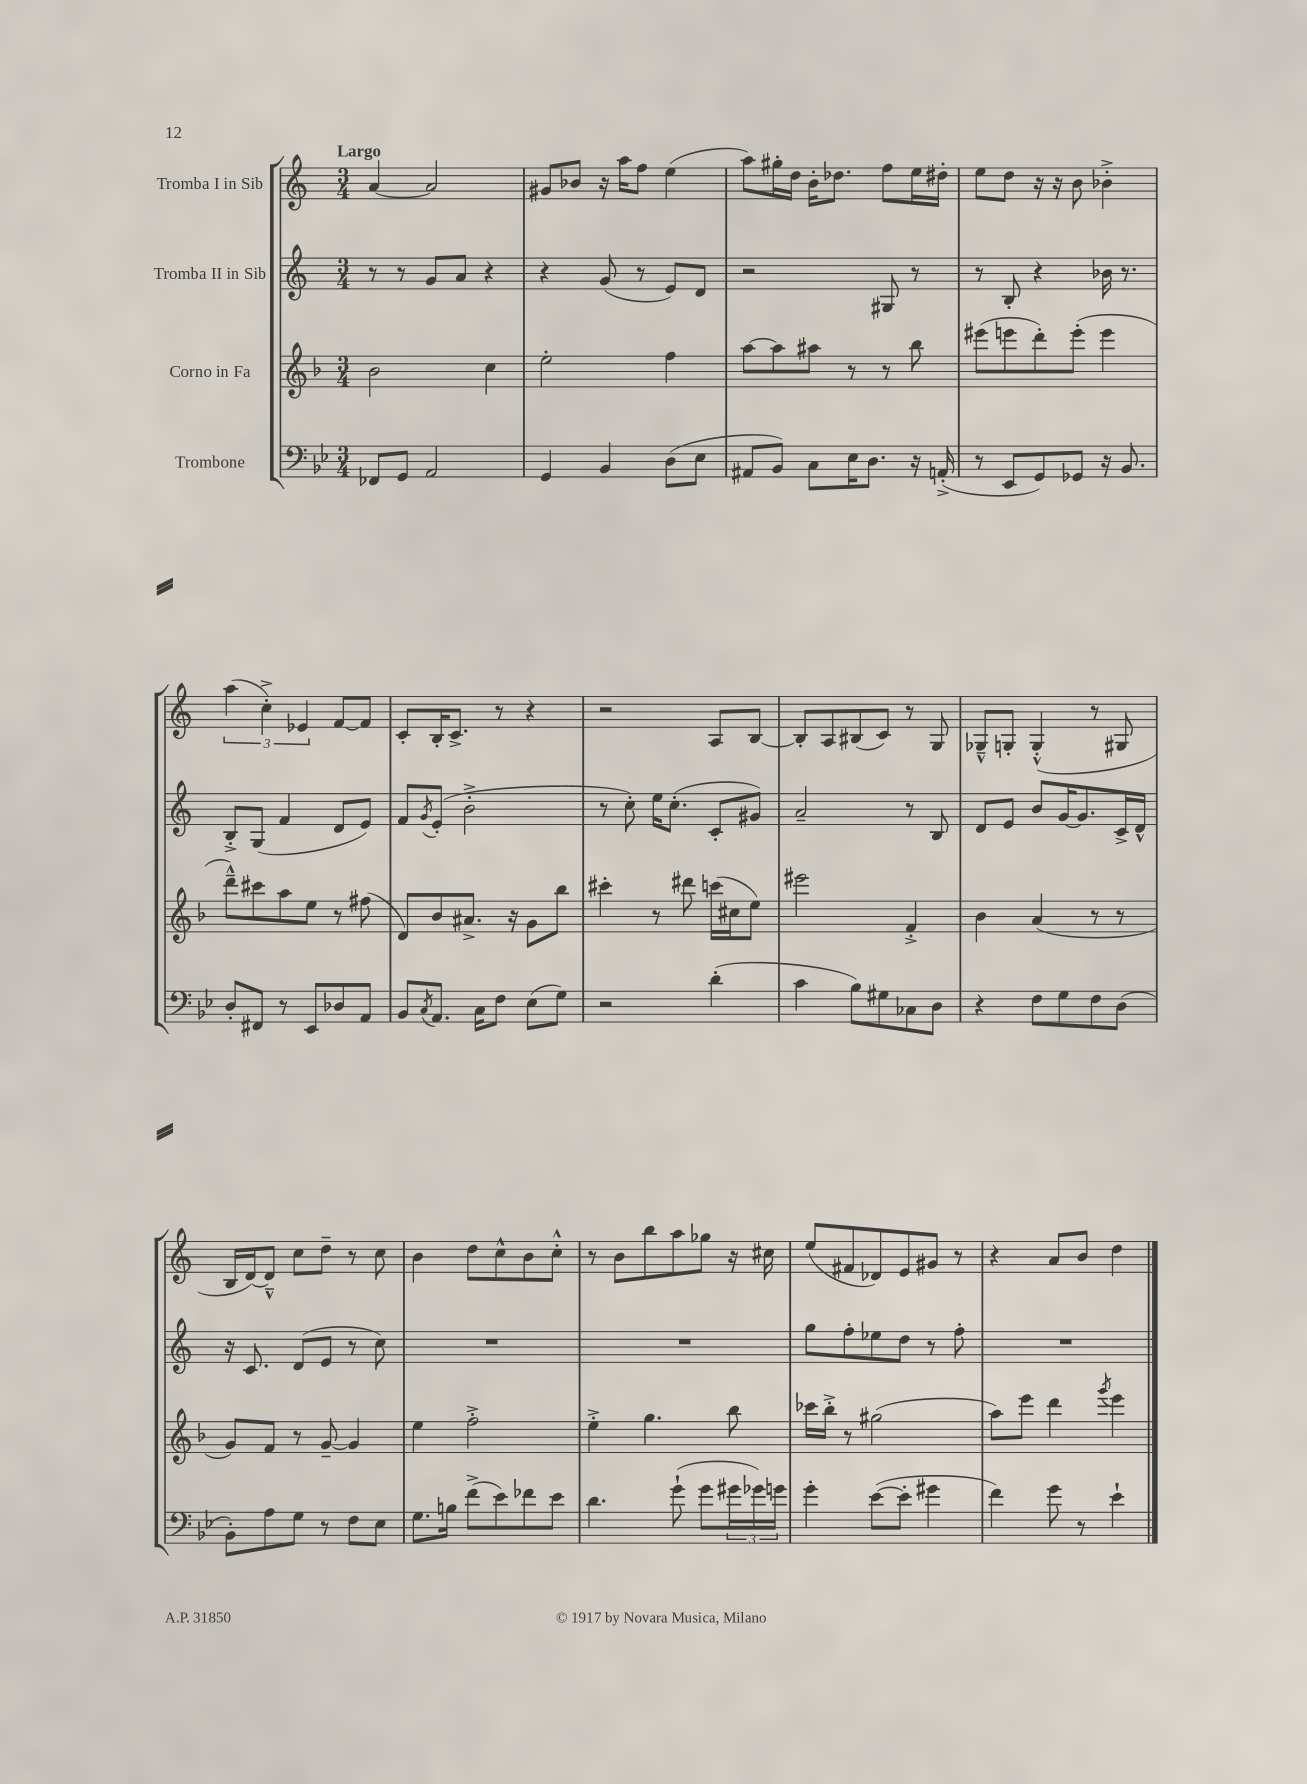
<<
\new StaffGroup <<
\new Staff = "s0" \with { instrumentName = "Tromba I in Sib" } {
    \clef treble \key c \major \numericTimeSignature \time 3/4 \tempo "Largo"
    a'4~ a'2 |
    gis'8 bes'8 r16 a''16 f''8 e''4( |
    a''8) gis''16-. d''16 b'16-. des''8. f''8 e''16 dis''16-. |
    e''8 d''8 r16 r16 b'8 bes'4-.-> |
    \tuplet 3/2 { a''4( c''4-.->) ees'4 } f'8~ f'8 |
    c'8-. b16-. c'8.-> r8 r4 |
    r2 a8 b8~ |
    b8-. a8 bis8( c'8) r8 g8 |
    ges8---^ g8-. g4-.-^( r8 gis8 |
    b16 d'16~) d'8---^ c''8 d''8-- r8 c''8 |
    b'4 d''8 c''8-^ b'8 c''8-.-^ |
    r8 b'8 b''8 a''8 ges''8 r16 cis''16 |
    e''8( fis'8 des'8) e'8 gis'8 r8 |
    r4 a'8 b'8 d''4 \bar "|." |
}
\new Staff = "s1" \with { instrumentName = "Tromba II in Sib" } {
    \clef treble \key c \major \numericTimeSignature \time 3/4
    r8 r8 g'8 a'8 r4 |
    r4 g'8( r8 e'8) d'8 |
    r2 gis8 r8 |
    r8 b8-. r4 bes'16 r8. |
    b8-.-> g8( f'4 d'8 e'8) |
    f'8 \acciaccatura { g'8 } e'8-.( b'2-.-> |
    r8 c''8-.) e''16 c''8.-.( c'8-. gis'8) |
    a'2-- r8 b8 |
    d'8 e'8 b'8 g'16~ g'8. c'16-> d'16-^ |
    r16 c'8. d'8( e'8 r8 c''8) |
    R2. |
    R2. |
    g''8 f''8-. ees''8 d''8 r8 f''8-. |
    R2. \bar "|." |
}
\new Staff = "s2" \with { instrumentName = "Corno in Fa" } {
    \clef treble \key f \major \numericTimeSignature \time 3/4
    bes'2 c''4 |
    e''2-. f''4 |
    a''8~ a''8 ais''8 r8 r8 bes''8 |
    eis'''8( e'''8 d'''8-.) e'''8-.( e'''4 |
    d'''8---^) cis'''8 a''8 e''8 r8 fis''8( |
    d'8) bes'8 ais'8.-> r16 g'8 bes''8 |
    cis'''4-. r8 dis'''8 c'''16( cis''16 e''8) |
    eis'''2 f'4-.-> |
    bes'4 a'4( r8 r8 |
    g'8) f'8 r8 g'8~-- g'4 |
    e''4 f''2-.-> |
    e''4-.-> g''4. bes''8 |
    ces'''16 bes''16-.-> r8 gis''2( |
    a''8) e'''8 d'''4 \acciaccatura { g'''8 } e'''4 \bar "|." |
}
\new Staff = "s3" \with { instrumentName = "Trombone" } {
    \clef bass \key bes \major \numericTimeSignature \time 3/4
    fes,8 g,8 a,2 |
    g,4 bes,4 d8( ees8 |
    ais,8 bes,8) c8 ees16 d8. r16 a,16-.->( |
    r8 ees,8 g,8) ges,8 r16 bes,8. |
    d8-. fis,8 r8 ees,8 des8 a,8 |
    bes,8 \acciaccatura { c8 } a,8. c16 f8 ees8( g8) |
    r2 d'4-.( |
    c'4 bes8) gis8 ces8 d8 |
    r4 f8 g8 f8 d8( |
    bes,8-.) a8 g8 r8 f8 ees8 |
    g8. b16 f'8->( ees'8) fes'8 ees'8 |
    d'4. g'8-!( g'8 \tuplet 3/2 { gis'16 ges'16) g'16 } |
    g'4-. ees'8~( ees'8-. gis'4 |
    f'4) g'8 r8 ees'4-! \bar "|." |
}
>>
>>
\layout { \context { \Score \remove "Bar_number_engraver" } }
